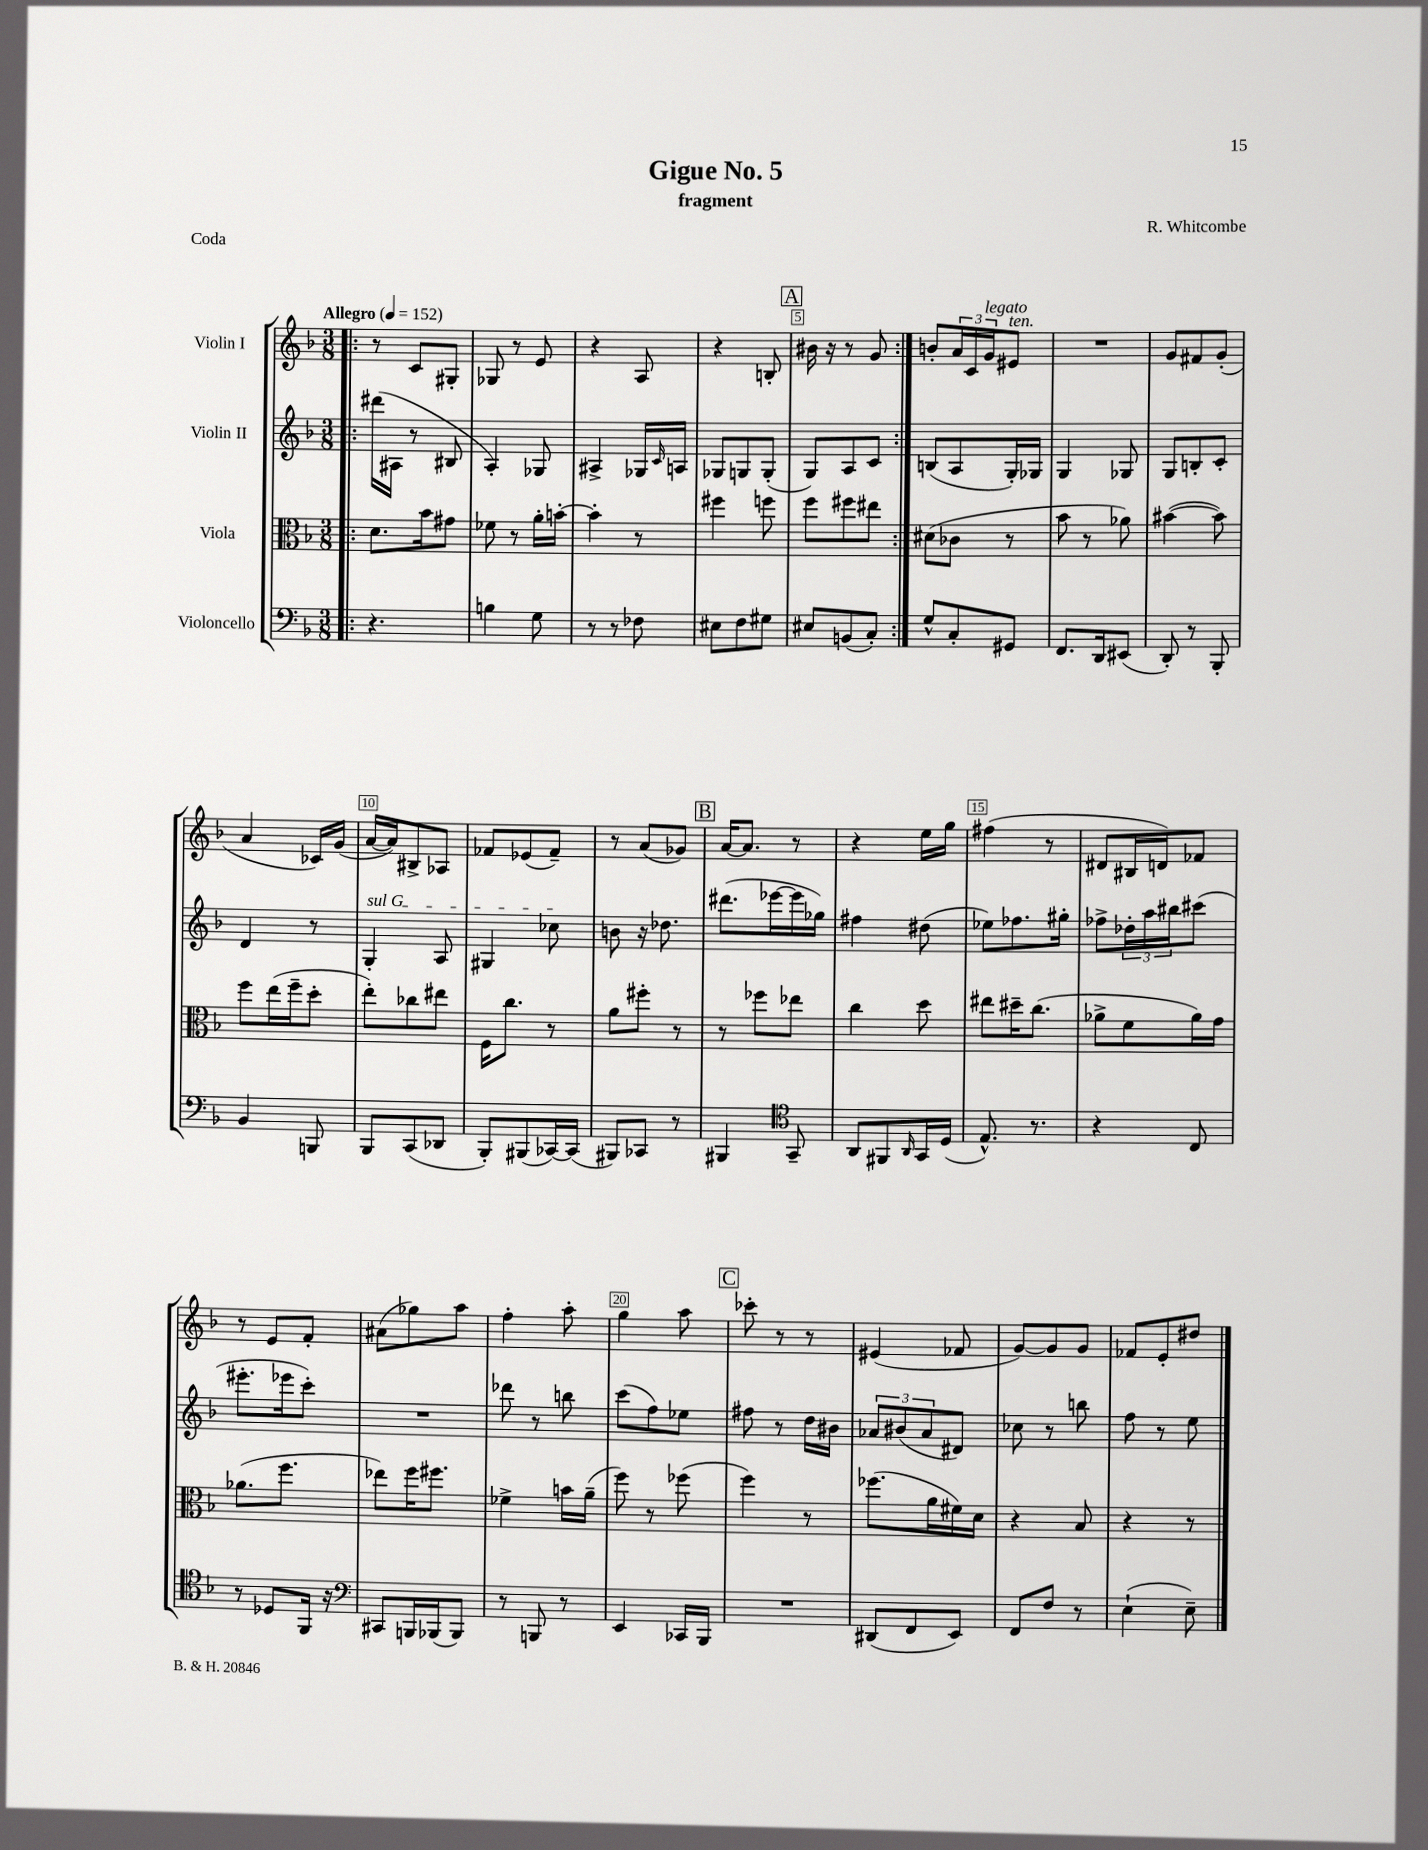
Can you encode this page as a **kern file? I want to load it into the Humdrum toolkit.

**kern	**kern	**kern	**kern
*part4	*part3	*part2	*part1
*staff4	*staff3	*staff2	*staff1
*I"Violoncello	*I"Viola	*I"Violin II	*I"Violin I
*clefF4	*clefC3	*clefG2	*clefG2
*k[b-]	*k[b-]	*k[b-]	*k[b-]
*M3/8	*M3/8	*M3/8	*M3/8
*MM152	*MM152	*MM152	*MM152
=1!|:	=1!|:	=1!|:	=1!|:
!	!	!	!LO:TX:a:B:t=Allegro
4.r	8.d\L	(16ddd#X\LL	8r
.	.	16A#X\JJ	.
.	.	8r	8c/L
.	16b-\k	.	.
.	8g#X\J	8B#X/	8G#X'/J
=2	=2	=2	=2
4Bn\	8f-X\	4A'/)	8G-X/
.	8r	.	8r
8G\	16a'\LL	8G-X/	8e/
.	[16bn'\JJ	.	.
=3	=3	=3	=3
8r	4b'\]	4A#X^/	4r
8r	.	.	.
8F-X\	8r	16G-X/LL	8A/
.	.	16qqc/	.
.	.	16An/JJ	.
=4	=4	=4	=4
8E#X\L	4ff#X\	8G-X/L	4r
8F\	.	8Gn/	.
8G#X\J	8ffn\	(8G'/J	8Bn'/
!!LO:REH:place=s1:t=A
=5	=5	=5	=5
8E#X/L	8ff\L	8G/L)	16b#X\
.	.	.	16r
(8BBn/	8ff#X\	8A/	8r
8C'/J)	8ee#X\J	8c/J	8g/
=6:|!	=6:|!	=6:|!	=6:|!
8G^^/L	(8d#X\L	(8Bn/L	8bn'/L
8C'/	8c-X\J	8A/	24a/L
.	.	.	24c/
!	!	!	!LO:TX:a:i:t=legato
.	.	.	24g/J
!	!	!	!LO:TX:a:i:t=ten.
8GG#X/J	8r	16G'/L)	8e#X/J
.	.	16G-X/JJ	.
=7	=7	=7	=7
8.FF/L	8b-\	4G/	4.r
.	8r	.	.
16DD/k	.	.	.
(8EE#X/J	8a-X\)	8G-X/	.
=8	=8	=8	=8
8DD'/)	([4b#X\	8G/L	8g/L
8r	.	8Bn'/	8f#X/
8BBB-'/	8b#\])	8c'/J	(8g'/J
!!LO:LB:g=z
=9	=9	=9	=9
4BB-/	8ff\L	4d/	4a/
.	(16ee\L	.	.
.	16ff~\J	.	.
8BBBn/	8dd'\J	8r	16c-X/LL)
.	.	.	(16g/JJ
=10	=10	=10	=10
!	!	!LO:TX:a:i:t=sul G	!
8BBB-/L	8ee'\L)	4G'/	[16a/LL
.	.	.	16a/J])
(8CC/	8cc-X\	.	8B#X^/
8DD-X/J	8ee#X\J	8A/	8A-X/J
=11	=11	=11	=11
8BBB-'/L)	16F\KL	4G#X/	8f-X/L
.	8.cc\J	.	.
(8BBB#X/	.	.	(8e-X/
[16CC-X/L)	8r	8cc-X\	8f-~/J)
(16CC-/JJ]	.	.	.
=12	=12	=12	=12
8BBB#X/L)	8a\L	8bn\	8r
8CC-X/J	8ff#X'\J	16r	(8a/L
.	.	8.dd-X\	.
8r	8r	.	8g-X/J)
!!LO:REH:place=s1:t=B
=13	=13	=13	=13
4BBB#X/	8r	(8.ddd#X\L	[16a/KL
.	.	.	8.a/J]
.	8ff-X\L	.	.
.	.	[16eee-X\L	.
*clefC4	*	*	*
8GG~/	8ee-X\J	16eee-\]	8r
.	.	16gg-X\JJ)	.
=14	=14	=14	=14
8AA/L	4cc\	4ff#X\	4r
8FF#X/	.	.	.
16qqAA/	.	.	.
16GG/L	8dd\	(8dd#X\	16ee\LL
(16D/JJ	.	.	16gg\JJ
=15	=15	=15	=15
8.E^^/)	8ee#X\L	8ee-X\L)	(4ff#X\
.	16dd#X~\K	8.ff-X\	.
8.r	(8.cc\J	.	.
.	.	.	8r
.	.	16gg#X'\Jk	.
=16	=16	=16	=16
4r	8a-X^\L	8ff-X^\L	8d#X/L
.	8f\	24dd-X'\L	16B#X/L
.	.	24aa\	.
.	.	.	16dn/J)
.	.	24bb#X\J	.
8C/	16a-\L)	(8ccc#X\J	8f-X/J
.	16g\JJ	.	.
!!LO:LB:g=z
=17	=17	=17	=17
8r	(8.a-X\L	8.eee#X'\L	8r
8D-X/L	.	.	8e/L
.	8.ff\J	16eee-X\k	.
16FF/Jk	.	8ccc'\J)	8f'/J
16r	.	.	.
=18	=18	=18	=18
*clefF4	*	*	*
8CC#X/L	8ee-X\L)	4.r	(8a#X\L
16BBBn/L	16ff\K	.	8gg-X\)
(16BBB-X/J	8.ff#X\J	.	.
8BBB-/J)	.	.	8aa\J
=19	=19	=19	=19
8r	4f-X^\	8ddd-X\	4ff'\
8BBBn/	.	8r	.
8r	16bn\LL	8bbn\	8aa'\
.	(16a~\JJ	.	.
=20	=20	=20	=20
4EE/	8ff\)	(8ccc\L	4gg\
.	8r	8ff\)	.
16CC-X/LL	(8ff-X\	8ee-X\J	8aa\
16BBB-/JJ	.	.	.
!!LO:REH:place=s1:t=C
=21	=21	=21	=21
4.r	4ff\)	8ff#X\	8ccc-X'\
.	.	8r	8r
.	8r	16dd\LL	8r
.	.	16b#X\JJ	.
=22	=22	=22	=22
(8DD#X/L	(8.ff-X\L	12a-X/L	(4e#X/
.	.	(12b#X/	.
8FF/	.	.	.
.	.	12a-/	.
.	16a\L	.	.
8EE/J)	16f#X\)	8d#X/J)	8f-X/
.	16d\JJ	.	.
=23	=23	=23	=23
8FF/L	4r	8cc-X\	[8g/L)
8F/J	.	8r	8g/]
8r	8B-/	8bbn\	8g/J
=24	=24	=24	=24
(4E`\	4r	8ff\	8f-X/L
.	.	8r	8e'/
8E~\)	8r	8ee\	8dd#X/J
==	==	==	==
*-	*-	*-	*-
